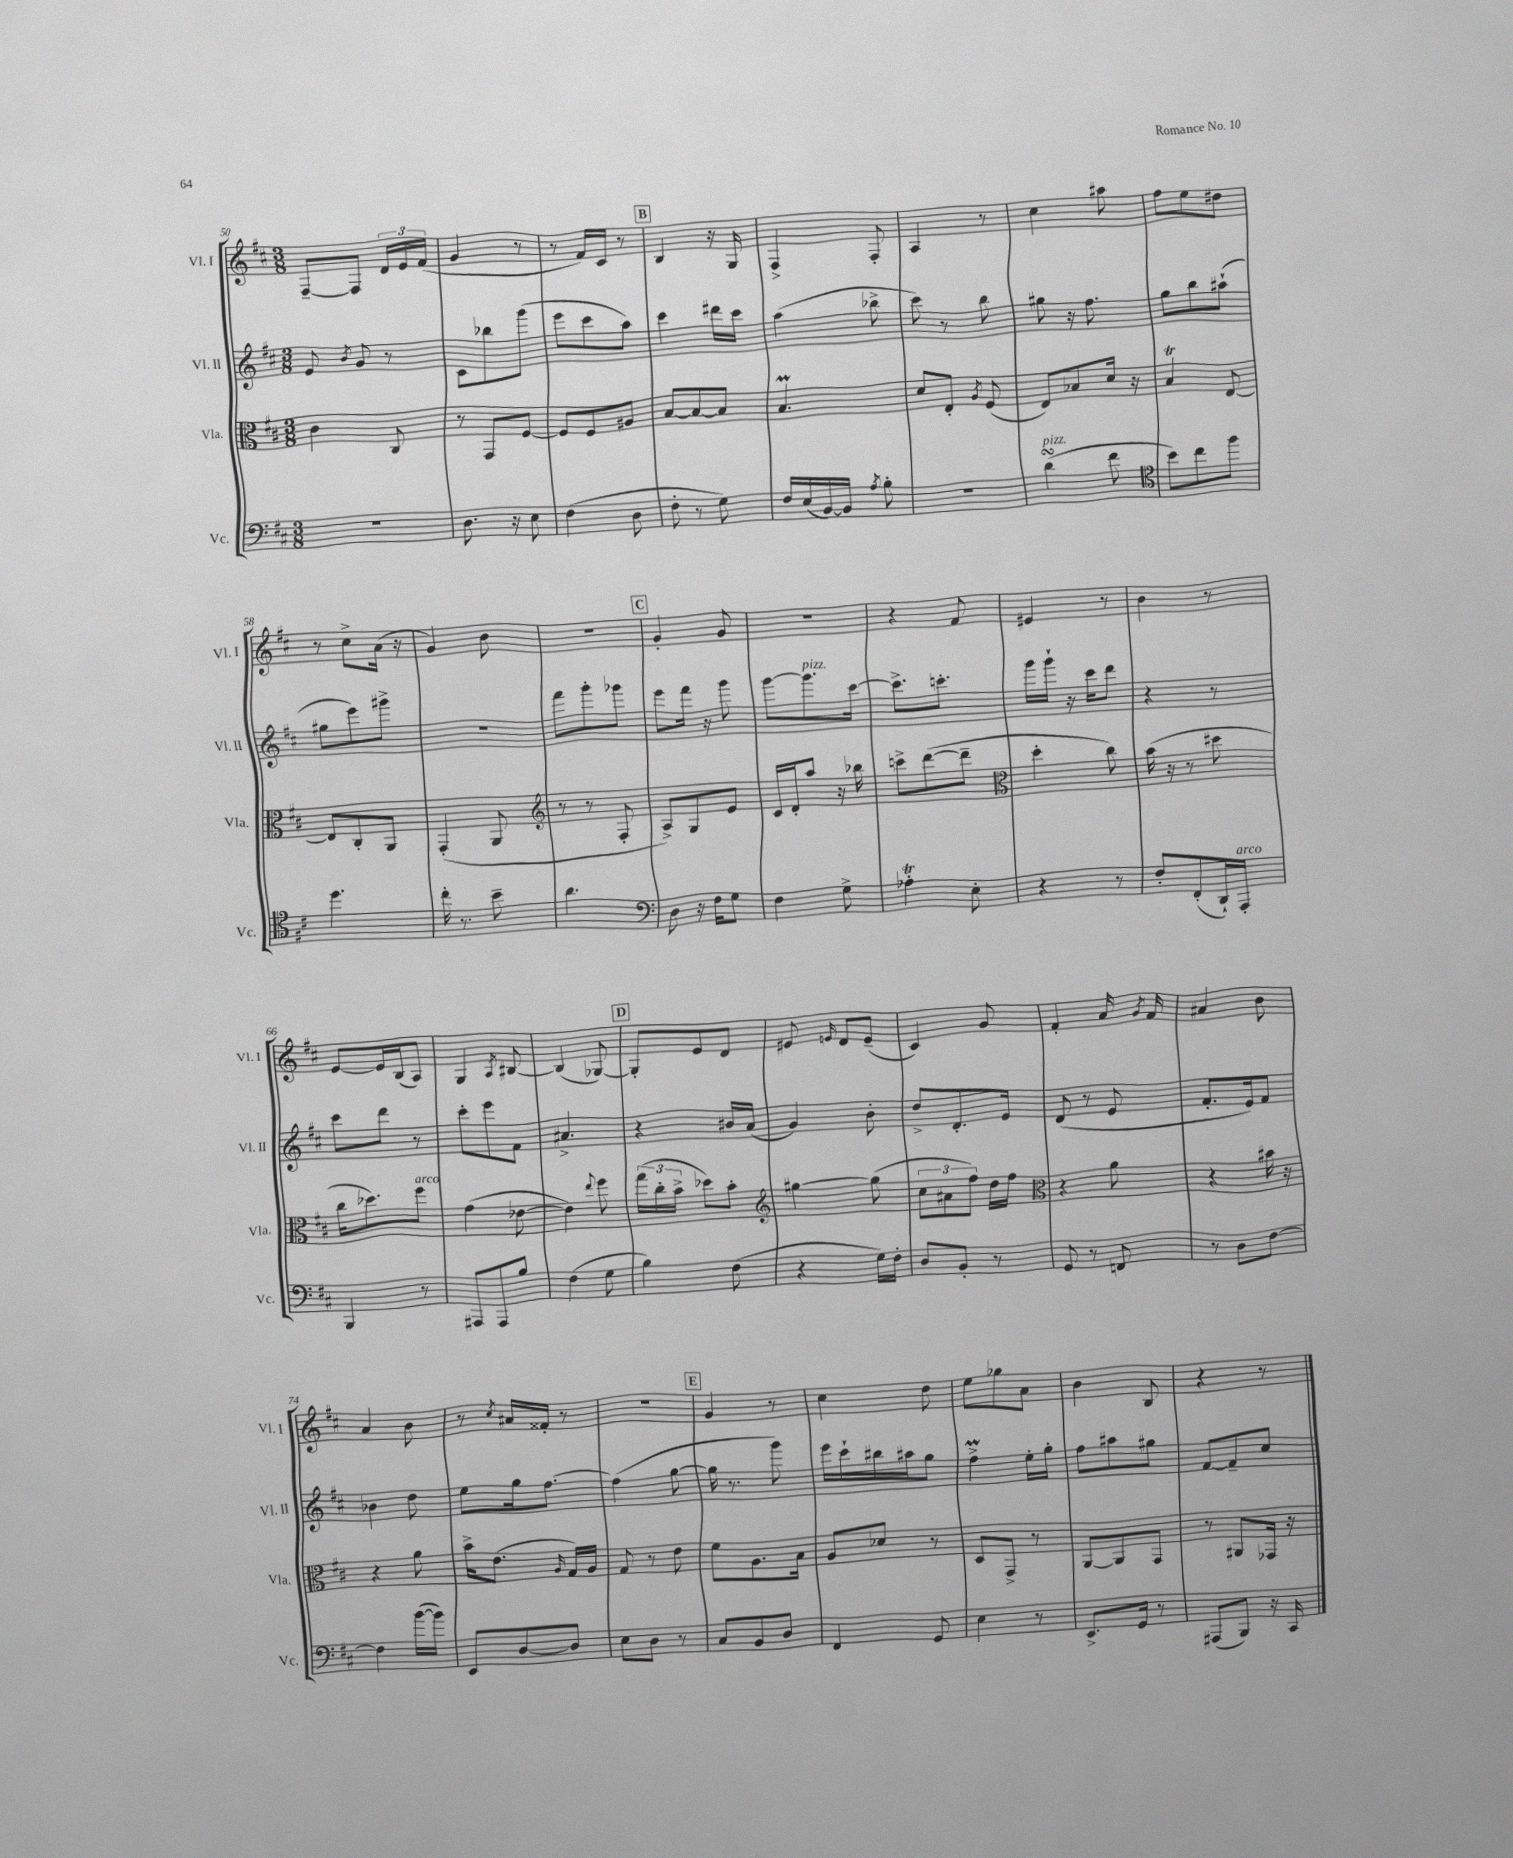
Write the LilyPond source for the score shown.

<<
\new StaffGroup <<
\new Staff = "s0" \with { instrumentName = "Vl. I" shortInstrumentName = "Vl. I" } {
    \clef treble \key d \major \numericTimeSignature \time 3/8
    \autoBeamOff fis8[~-- fis8] \tuplet 3/2 { d'16[ e'16 fis'16]( } |
    g'4 r8 |
    r8 fis'16[) cis'16] r8 |
    \mark \markup { \box "B" } b4 r16 g16 |
    fis4-> fis8-. |
    a4 r8 |
    cis''4 ais''8 |
    fis''8[ e''8 dis''8] |
    r8 cis''8[-> a'16]( r16 |
    g'4) b'8 |
    R4. |
    \mark \markup { \box "C" } g'4-. g'8 |
    R4. |
    r4 fis'8 |
    eis'4 r8 |
    b'4 r8 |
    e'8[~ e'16 b16( a8]) |
    g4 \acciaccatura { a8 } bis8~ |
    bis4( ges8~) |
    \mark \markup { \box "D" } ges8[-. e'8 d'8] |
    eis'8 \grace { e'16 } d'8[ e'8]--( |
    cis'4) g'8 |
    fis'4-. a'16 \acciaccatura { g'8 } fis'16 |
    ais'4 b'8 |
    a'4 b'8 |
    r8 \acciaccatura { cis''8 } ais'16[ fisis'16]-. r8 |
    R4. |
    \mark \markup { \box "E" } g'4 r8 |
    cis''4 d''8 |
    e''8[ ges''8 a'8] |
    b'4 b8 |
    r4 r8 \bar "|." |
}
\new Staff = "s1" \with { instrumentName = "Vl. II" shortInstrumentName = "Vl. II" } {
    \clef treble \key d \major \numericTimeSignature \time 3/8
    \autoBeamOff e'8 \acciaccatura { b'8 } g'8 r8 |
    cis'8[ bes''8 g'''8]( |
    e'''8[ cis'''8 a''8]) |
    \mark \markup { \box "B" } cis'''4 dis'''16[ cis'''16] |
    a''4( bes''8-> |
    cis'''8) r8 b''8 |
    gis''8 r16 fis''8. |
    g''8[ b''8 ais''8]-!( |
    gis''8[ e'''8) gis'''8]-> |
    R4. |
    fis'''8[ g'''8-. ges'''8] |
    \mark \markup { \box "C" } e'''8[ fis'''16] r16 g'''8 |
    g'''8[~ g'''8.^\markup { \italic "pizz." } cis'''16]~ |
    cis'''8.[-> c'''8.]-. |
    g'''16[ g'''16]-! r16 cis'''16[ d'''8] |
    r4 r8 |
    cis'''8[ d'''8] r8 |
    cis'''8[-. e'''8 fis'8] |
    ais'4.-> |
    \mark \markup { \box "D" } r4 bis'16[ a'16]( |
    g'4) b'8-. |
    d''8[-> d'8.-. e'16] |
    d'8( r8 e'8 |
    fis'8.[-. e'16) fis'8] |
    bes'4 d''8 |
    e''8[ g''16 fis''8.]~ |
    fis''4( g''8~ |
    \mark \markup { \box "E" } g''16 r8. g'''8) |
    e'''16[ cis'''16-! bis''16 ais''16 g''8] |
    fis''4->\prall e''16[-. g''16]-. |
    fis''8[ ais''8 gis''8] |
    fis'8[~ fis'8-- cis''8] \bar "|." |
}
\new Staff = "s2" \with { instrumentName = "Vla." shortInstrumentName = "Vla." } {
    \clef alto \key d \major \numericTimeSignature \time 3/8
    \autoBeamOff cis'4 cis8 |
    r8 g,8[ fis8]~ |
    fis8[ fis8 ais8] |
    \mark \markup { \box "B" } b8[~ b8~ b8] |
    b4.\prall |
    d'8[ e8]-. \acciaccatura { a8 } fis8( |
    e8[) bes8 d'16] r16 |
    b4\trill e8~ |
    e8[ cis8-. a,8] |
    g,4-.( a,8 |
    \clef treble r8 r8 fis8-. |
    \mark \markup { \box "C" } a8[->) g8 e'8] |
    cis'16[ d'16-. a''8] r16 bes''16 |
    c'''8[-> d'''8~( d'''8]-- |
    \clef alto d''4-. cis''8) |
    b'16( r16 r8 dis''8 |
    cis''16[ des''8.) fis''8]^\markup { \italic "arco" } |
    g'4( ees'8~ |
    ees'4) \appoggiatura { e''8 } fis''8 |
    \mark \markup { \box "D" } \tuplet 3/2 { g''16[( cis''16-. b'16]-> } des''8[) b'8]-. |
    \clef treble gis''4~ gis''8( |
    \tuplet 3/2 { cis''8[ ais'8 fis''8]) } d''16[ fis''16] |
    \clef alto r4 a'8 |
    r4 bis'16 r16 |
    r4 a'8 |
    b'16[-> e'8.]( \grace { a16 } g16[) a16] |
    g8 r8 e'8 |
    \mark \markup { \box "E" } fis'8[ a8. b16] |
    a8[ des'8] r8 |
    d8[ g,8]-> r8 |
    a,8[~ a,8 g,8] |
    r8 ais,8[ ges,16] r16 \bar "|." |
}
\new Staff = "s3" \with { instrumentName = "Vc." shortInstrumentName = "Vc." } {
    \clef bass \key d \major \numericTimeSignature \time 3/8
    \autoBeamOff r4. |
    d8. r16 e8 |
    fis4( d8 |
    \mark \markup { \box "B" } fis8-. r8 g8) |
    fis16[ e16( b,16~) b,16] \acciaccatura { a8 } b8-. |
    R4. |
    d'4\turn^\markup { \italic "pizz." }( fis'8 |
    \clef tenor b'8[) cis''8 fis''8] |
    d''4. |
    cis''16-. r8. b'8-- |
    a'4. |
    \mark \markup { \box "C" } \clef bass d8 r16 fis16[ g8] |
    fis4 g8-> |
    aes4-.\trill e8-. |
    r4 r8 |
    fis8[-. fis,8-.( d,16-!) a,,16]-.^\markup { \italic "arco" } |
    b,,4 r8 |
    ais,,8[ ais,,8 b8] |
    fis4( g8 |
    \mark \markup { \box "D" } b4) fis8( |
    r4 g16[) fis16]-. |
    d8[ b,8]-. r8 |
    g,8 r8 f,8 |
    r8 d8[ fis8]~ |
    fis4 b'16[~( b'16]) |
    e,8[ d8~ d8] |
    e8[ d8] r8 |
    \mark \markup { \box "E" } cis8[ b,8 d8] |
    fis,4 g,8 |
    e4 r8 |
    e,8.[-> g,16] r8 |
    ais,,8[( b,,8]) r16 cis,16 \bar "|." |
}
>>
>>
\layout { \context { \Score currentBarNumber = #50 } }
